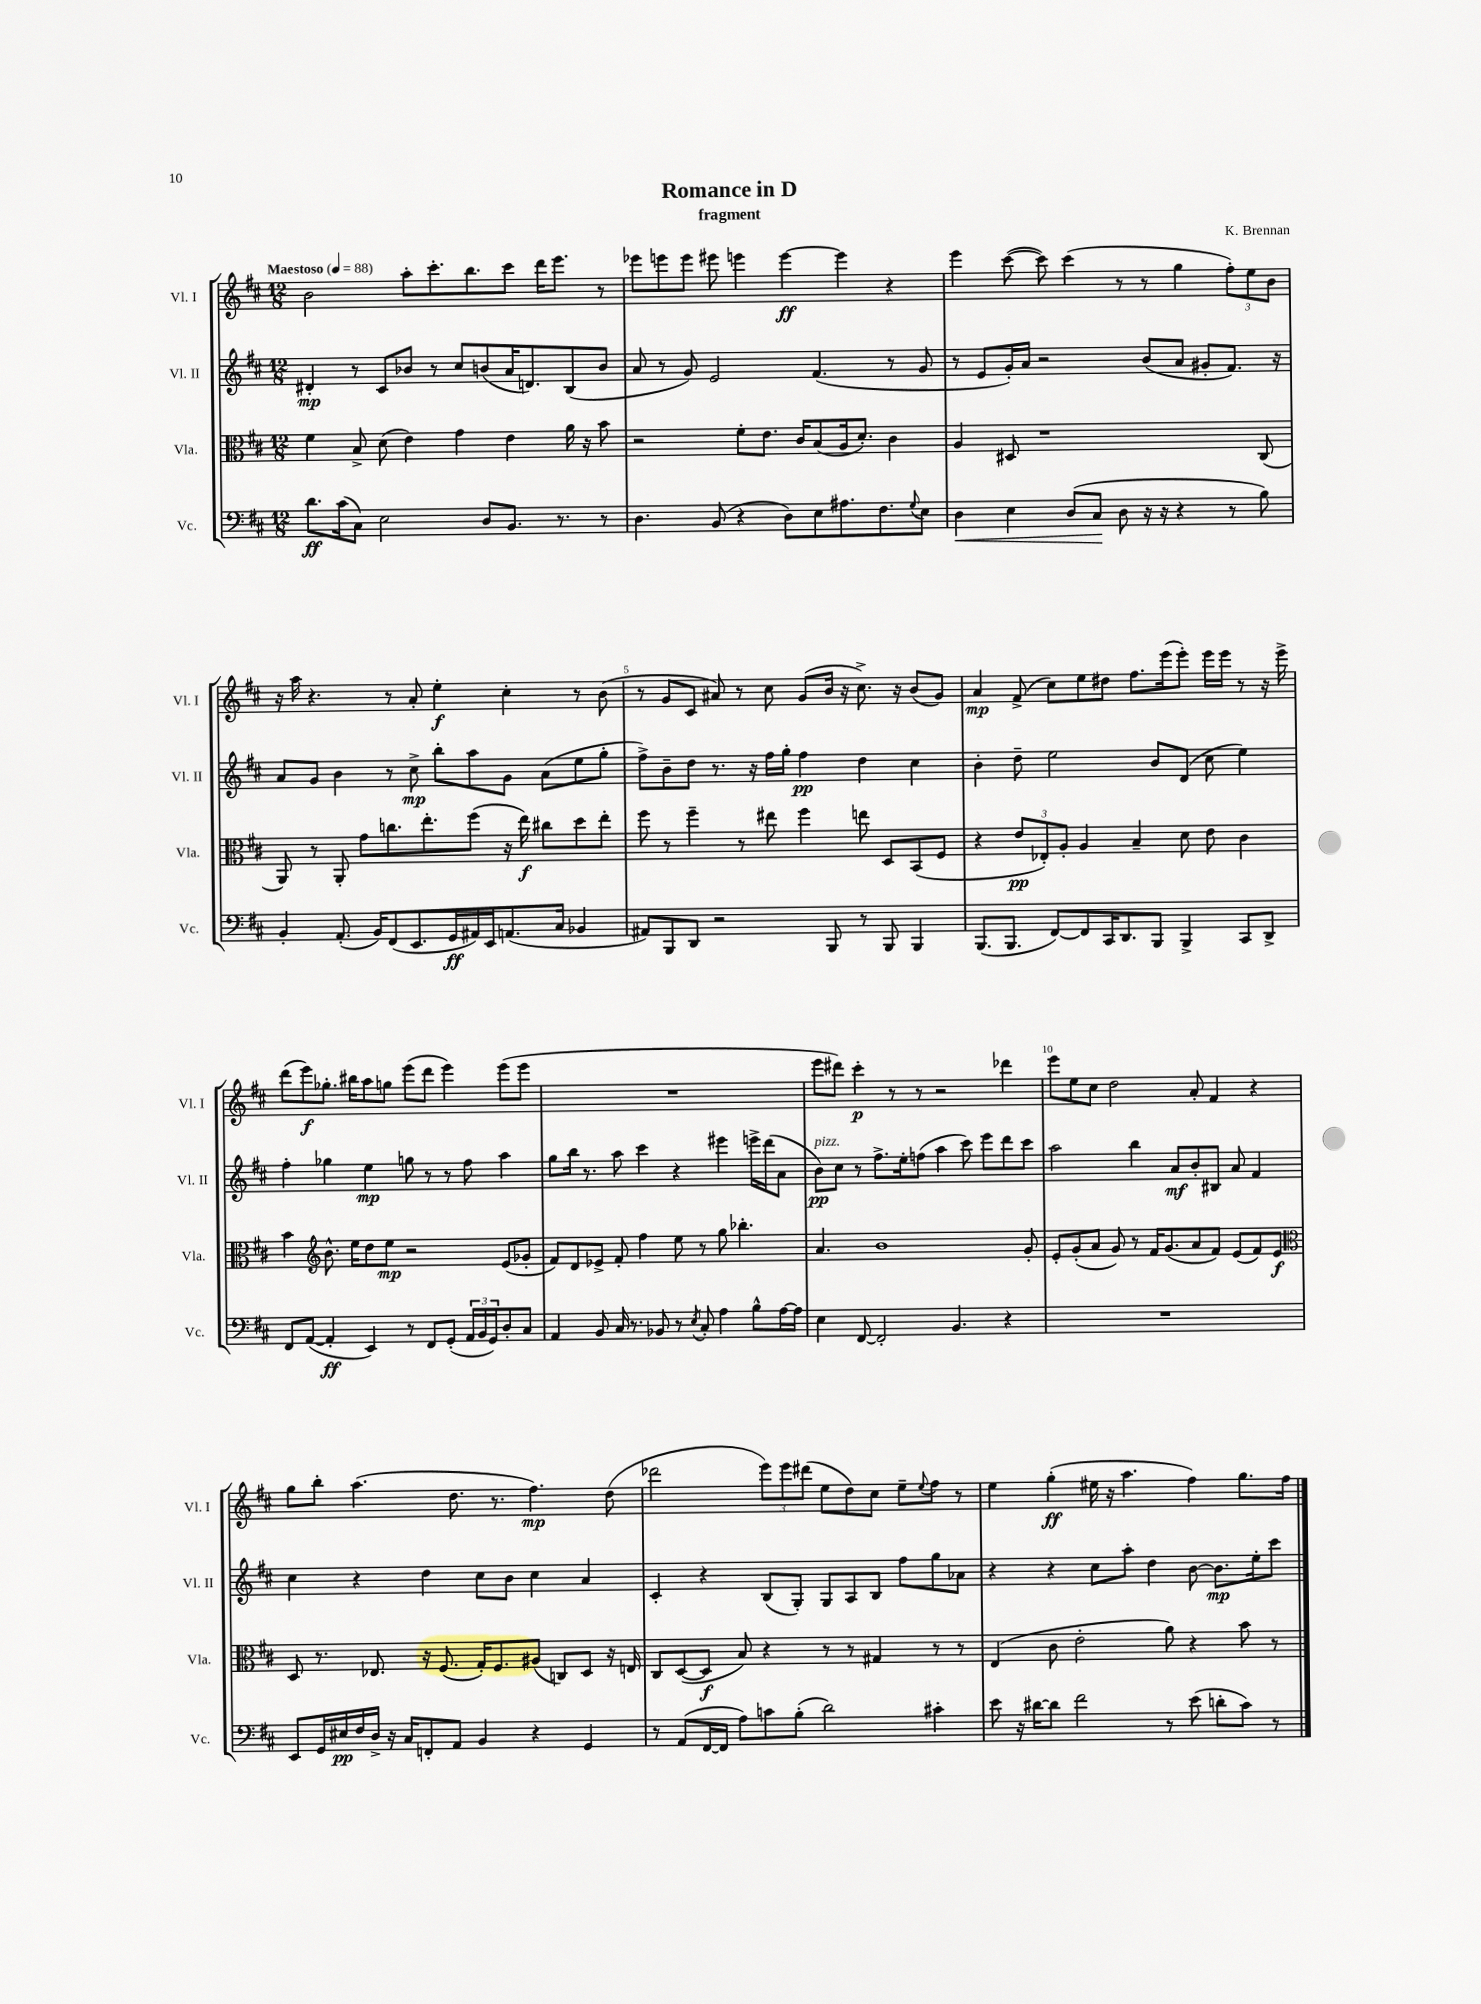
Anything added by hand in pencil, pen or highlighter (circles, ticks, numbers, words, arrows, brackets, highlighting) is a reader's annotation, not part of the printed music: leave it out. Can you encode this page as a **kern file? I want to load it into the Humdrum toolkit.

**kern	**kern	**kern	**kern
*staff4	*staff3	*staff2	*staff1
*clefF4	*clefC3	*clefG2	*clefG2
*k[f#c#]	*k[f#c#]	*k[f#c#]	*k[f#c#]
*M12/8	*M12/8	*M12/8	*M12/8
*MM88	*MM88	*MM88	*MM88
8.d	4f#	4d#'	2b
(16c#	.	.	.
8C#)	8B^	8r	.
2E	(8d	8c#	.
.	4e)	8b-	8aa'
.	.	8r	8.ccc#'
.	4g	8cc#	.
.	.	.	8.bb
8D	.	(8b	.
8.BB	4e	16a	8ccc#
.	.	8.d)	.
.	.	.	16ddd
8.r	.	.	8.eee
.	16a	(8B	.
.	16r	.	.
8r	8b	8b	8r
=	=	=	=
4.D	2r	8a	8eee-
.	.	8r	8eee
.	.	8g)	8eee
(8BB	.	2e	8eee#
4r	8f#'	.	4eee
.	8.e	.	.
8D)	.	.	[4eee
.	16c#	.	.
8E	(8B	(4.f#	.
8.A#	16A	.	4eee]
.	8.d')	.	.
8.F#	.	.	.
.	4c#	8r	4r
8qqG	.	.	.
8E	.	8g	.
=	=	=	=
4D	4A	8r	4eee
.	.	8e	.
4E	8D#	16g')	([8ccc#
.	.	16a	.
.	1r	2r	8ccc#])
(8D	.	.	(4ccc#
8C#	.	.	.
8D	.	.	8r
16r	.	(8b	8r
16r	.	.	.
4r	.	8a	4gg
.	.	8g#'	.
8r	.	8.f#)	12ff#')
.	.	.	12ee
8B)	(8C#	.	.
.	.	.	12b
.	.	16r	.
=	=	=	=
4BB'	8AA)	8a	16r
.	.	.	16aa
.	8r	8g	4.r
(8.AA'	8AA'	4b	.
.	8g	.	.
16BB)	.	.	.
(8FF#	8.cc	8r	8r
8.EE	.	8cc#^	8a'
.	8.ee'	.	.
.	.	8bb'	4ee'
16GG	.	.	.
16AA#)	(8ff#	8aa	.
16EE	.	.	.
(8.AA	16r	8g	4cc#'
.	16ee)	.	.
.	8cc#	(8a	.
16C#	.	.	.
4BB-	8dd	8ee	8r
.	8ee'	8gg'	(8b
=	=	=	=
8AA#)	8ff#	8ff#^)	8r
8BBB	8r	8b~	8g
8DD	4ff#~	8dd	8c#
2r	.	8.r	8a#)
.	8r	.	8r
.	.	16r	.
.	8ee#	16ff#	8cc#
.	.	16gg'	.
.	4ff#	4ff#	(8g
8BBB	.	.	16b
.	.	.	16r
8r	8ee	4dd	8.cc#^)
8BBB	8D	.	.
.	.	.	16r
4BBB	(8BB	4cc#	(8b
.	8F#	.	8g)
=	=	=	=
(8.BBB	4r	4b'	4a
8.BBB	.	.	.
.	12e	8dd~	(8f#^
.	12E-')	.	.
[8FF#)	.	2ee	8cc#)
.	12A'	.	.
8FF#]	4A	.	8ee
16CC#	.	.	8dd#
8.DD	.	.	.
.	4B~	.	8.ff#
8BBB	.	8b	.
.	.	.	(16eee
4BBB^	8d	(8d	8eee')
.	8e	8cc#	16eee
.	.	.	16eee
8CC#	4c#	4ee)	8r
8DD^	.	.	16r
.	.	.	16eee^
=	=	=	=
8FF#	4b	4ff#'	(8ddd
([8AA	.	.	8eee)
*	*clefG2	*	*
4AA']	8.b^^	4gg-	8.gg-'
.	16ee	.	16bb#
4EE)	8dd	4ee	8aa
.	8ee	.	8gg
8r	2r	8gg	(8eee
8FF#	.	8r	8ddd
(8GG'	.	8r	4eee)
24AA	.	8ff#	.
24BB	.	.	.
24GG)	.	.	.
8D'	(8e	4aa	(8eee
8C#	8g-'	.	8eee
=	=	=	=
4AA	8f#)	8gg	1.r
.	8d	16bb	.
.	.	8.r	.
8BB	8e-^	.	.
16C#	8f#'	8aa	.
8.r	.	.	.
.	4ff#	4ccc#	.
8BB-	.	.	.
8r	8ee	4r	.
8qE	.	.	.
8C#'	8r	.	.
4A	8gg	4eee#	.
.	4.bb-'	.	.
8B^^	.	16eee^	.
.	.	(16ddd	.
[16A	.	8a	.
16A]	.	.	.
=	=	=	=
4E	4.a	8b)	8eee
.	.	8cc#	8ddd#)
[8FF#	.	8r	4ccc#'
2FF#']	1b	8.ff#^	.
.	.	.	8r
.	.	16ee'	.
.	.	(8ff	8r
.	.	4aa	2r
4.BB	.	.	.
.	.	8ccc#)	.
.	.	8eee	.
4r	.	8ddd	4ddd-
.	8g'	8ccc#	.
=	=	=	=
1.r	8e'	2aa	8eee
.	(8g'	.	8ee
.	8a	.	8cc#
.	8g)	.	2dd
.	8r	4bb	.
.	16f#	.	.
.	(8.g	.	.
.	.	8a	.
.	8a	8b'	8a'
.	8f#)	8B#	4f#
.	(8e	8a	.
.	8f#)	4f#	4r
.	8e	.	.
=	=	=	=
*	*clefC3	*	*
8EE	8D	4cc#	8gg
16GG	8.r	.	8bb'
16E#	.	.	.
16F#	.	4r	(4.aa
16D^	8.E-	.	.
16r	.	.	.
16C#	.	.	.
8FF'	16r	4dd	.
.	(8.F#	.	.
8AA	.	.	8.dd
4BB	16G')	8cc#	.
.	8.F#	.	8.r
.	.	8b	.
4r	(8A#	4cc#	4.ff#)
.	8C)	.	.
4GG	8D	4a	.
.	16r	.	(8dd
.	16E	.	.
=	=	=	=
8r	8C#	4c#'	2ddd-
(8AA	([8D	.	.
[16FF#	8D]	4r	.
16FF#]	.	.	.
8A)	8B)	.	.
8c	4r	(8B	12eee)
.	.	.	12eee
(8B'	.	8G')	.
.	.	.	(12ddd#
2d)	8r	8G	8ee
.	8r	8A	8dd)
.	4G#	8B	8cc#
.	.	8ff#	8ee~
.	.	.	8qqee
4c#'	8r	8gg	8ff#
.	8r	8a-	8r
=	=	=	=
8e	(4E	4r	4ee
16r	.	.	.
[16d#	.	.	.
8d#]	8c#	4r	(4gg'
2f#	2e'	.	.
.	.	8cc#	16ee#
.	.	.	16r
.	.	8aa'	4.aa
.	.	4dd	.
8r	8a)	.	.
(8e	4r	[8b	4ff#)
8d'	.	8.b]	.
8c#)	8b	.	8.gg
.	.	16ee'	.
8r	8r	8ccc#	.
.	.	.	16ff#
==	==	==	==
*-	*-	*-	*-
